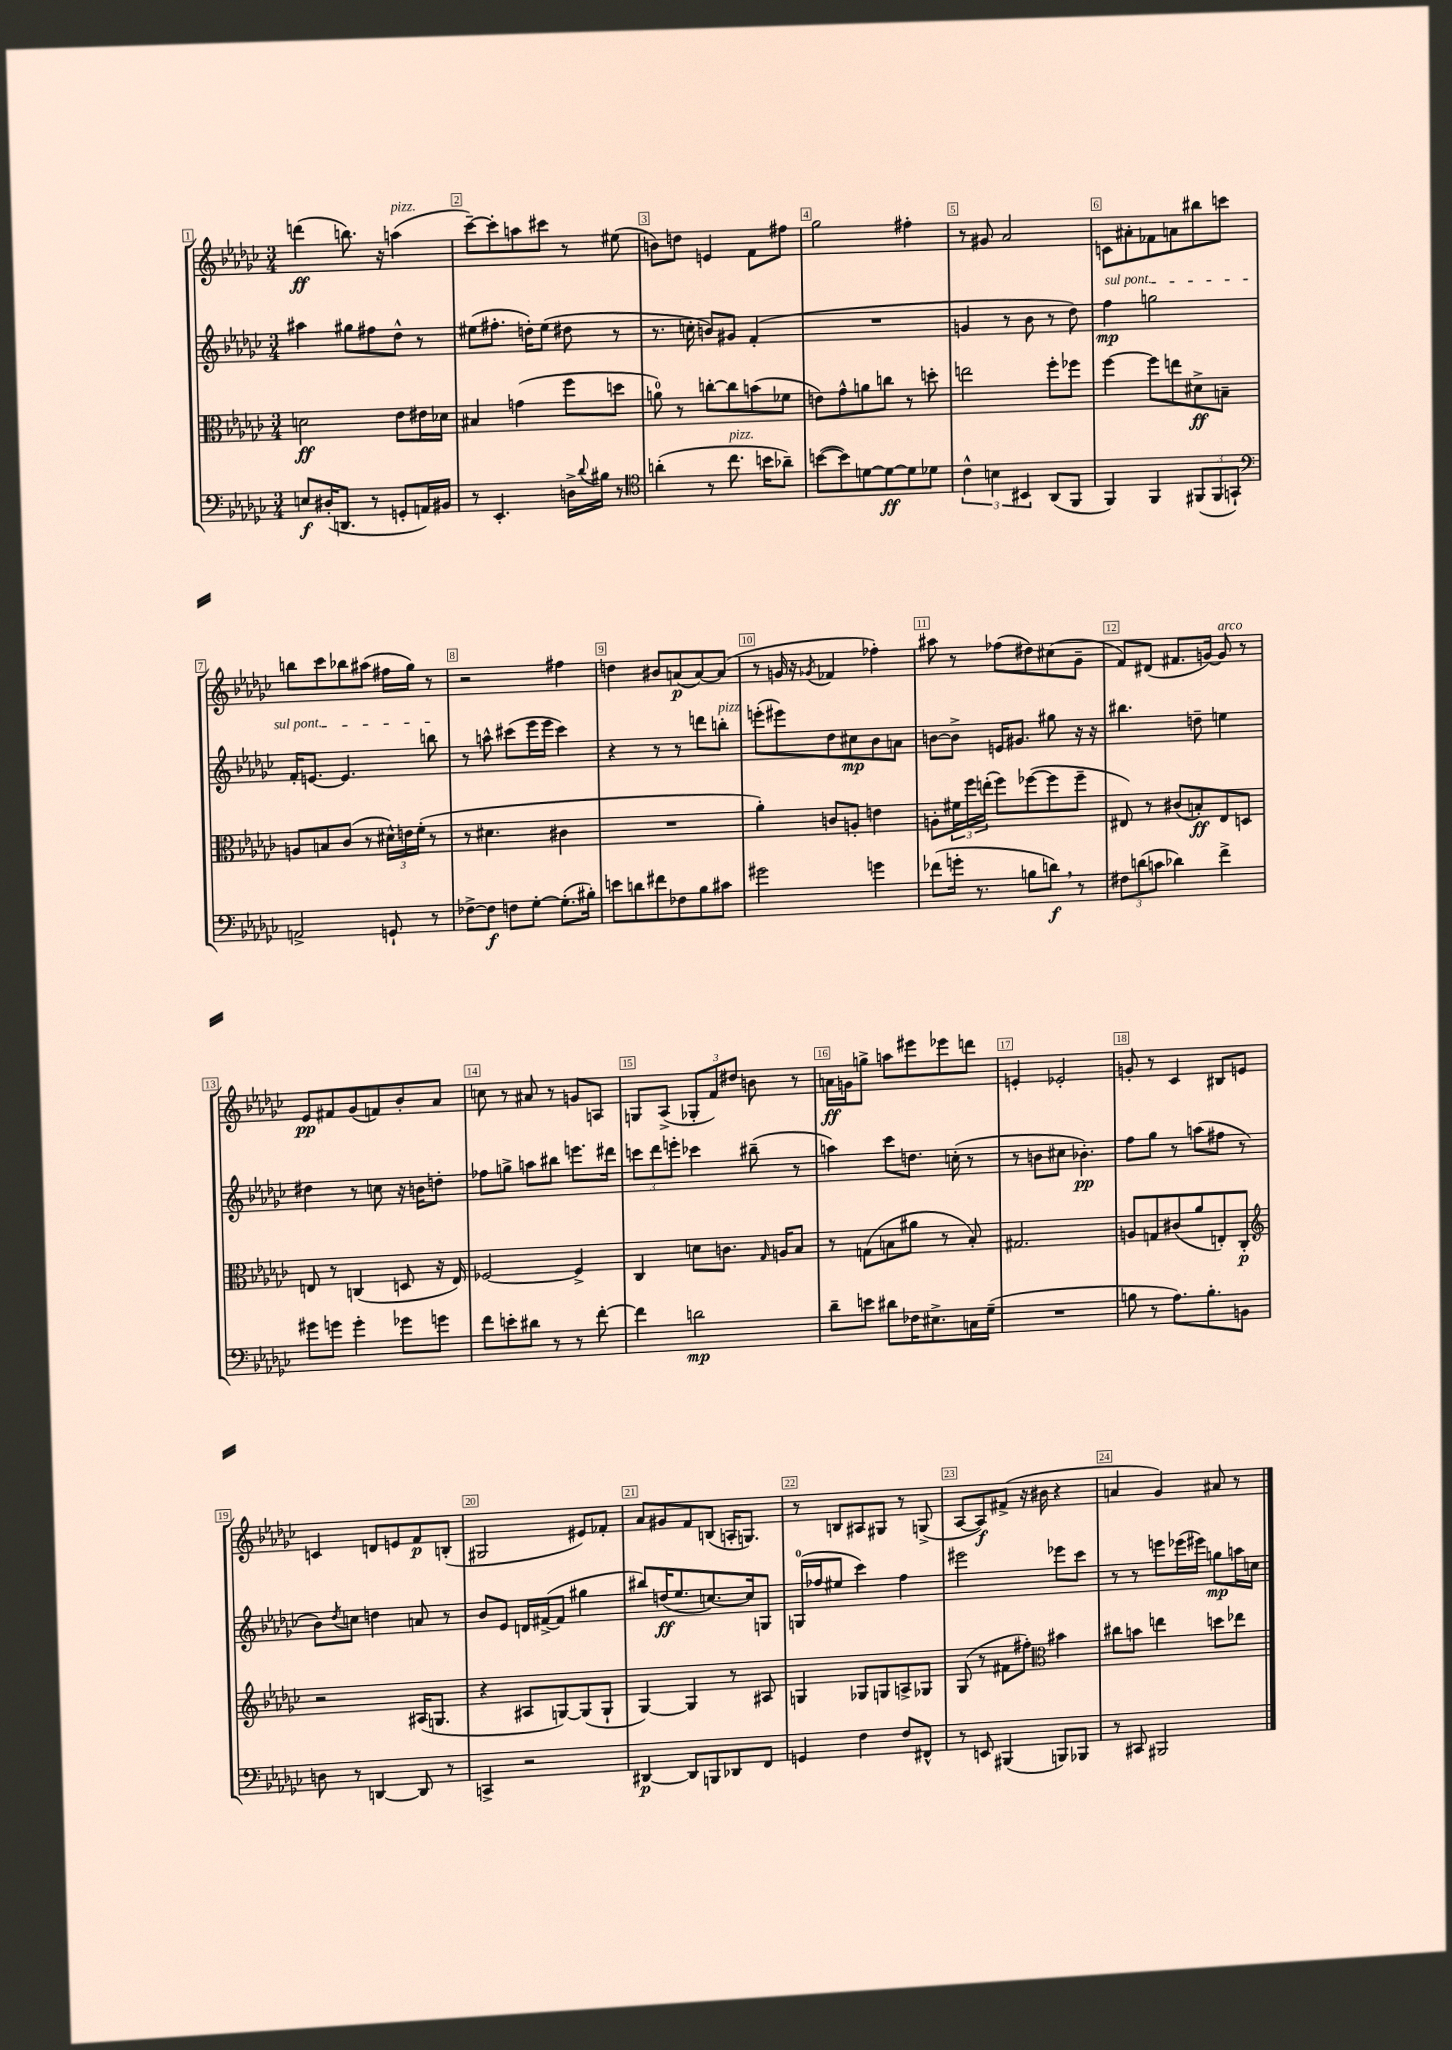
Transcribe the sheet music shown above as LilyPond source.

<<
\new StaffGroup <<
\new Staff = "s0" {
    \clef treble \key ges \major \numericTimeSignature \time 3/4
    d'''4\ff( b''8.) r16 a''4^\markup { \italic "pizz." }( |
    ces'''8~--) ces'''8-. a''8 cis'''8 r8 eis''8( |
    b'8) d''8 e'4 f'8 fis''8 |
    ges''2 fis''4-. |
    r8 gis'8 aes'2 |
    c'8 ais'8-. fes'8 a'8 bis''8 c'''8 |
    b''8 ces'''8 bes''8 ais''8( fis''16 ges''16) r8 |
    r2 fis''4 |
    d''4 bis'8 a'8\p( a'8~) a'8( |
    r8 g'16 r16 \acciaccatura { ges'8 } fes'4 fes''4-.) |
    ais''8 r8 fes''8( dis''8) cis''8( ges'8-- |
    f'8) dis'8( fis'8. g'16~) g'8^\markup { \italic "arco" } r8 |
    ees'8\pp fis'8 ges'8( f'8) bes'8-. aes'8 |
    c''8 r8 ais'8 r8 g'8 a8 |
    g8 aes8->( \tuplet 3/2 { ges8-. f'8) dis''8 } b'8 r8 |
    a'16\ff g'16 g''8-> a''8 eis'''8 ees'''8 d'''8 |
    e'4-. ees'2-. |
    g'8-. r8 ces'4 bis8 e'8 |
    c'4 d'8 e'8 f'8\p b8-.( |
    gis2 eis'8) fes'8-. |
    aes'8 gis'8 f'8 b8( a16-. g8.) |
    r8 b8 ais8 gis8 r8 g8->( |
    aes8~ aes8\f) fis'8->( r16 bis'16 r4 |
    a'4 ges'4) ais'8 r8 \bar "|." |
}
\new Staff = "s1" {
    \clef treble \key ges \major \numericTimeSignature \time 3/4
    ais''4 gis''8 fis''8 des''8-^ r8 |
    eis''8( fis''8.-. d''16-.) eis''8( dis''8 r8 |
    r8. c''16-. b'8) gis'8 f'4-.( |
    R2. |
    g'4 r8 bes'8 r8 des''8) |
    \once \override TextSpanner.bound-details.left.text = \markup { \italic "sul pont." } f''4\mp\startTextSpan g''2 |
    f'16-. e'8.~ e'4. b''8\stopTextSpan |
    r8 a''8-^ cis'''8( ees'''16 ees'''16 cis'''4) |
    r4 r8 r8 d'''8 b''8-.^\markup { \italic "pizz." } |
    e'''8-.( eis'''8) des''8 cis''8\mp bes'8 a'8 |
    b'8~ b'8-> e'16 gis'8. gis''8 r16 r16 |
    bis''4. d''8-- e''4 |
    dis''4 r8 c''8 r16 b'16 d''8-. |
    fes''8 g''8-> a''8 bis''8 e'''8. dis'''16 |
    \tuplet 3/2 { c'''8 des'''8 e'''8-. } ces'''4 bis''8--( r8 |
    a''4) ces'''8 d''8. c''16-.( r8 |
    r8 b'8 cis''8 bes'4.-.\pp) |
    f''8 ges''8 r8 a''8( fis''8 r8 |
    bes'8) \acciaccatura { des''8 } c''8 d''4 a'8 r8 |
    bes'8 ees'8 d'16 fis'16~->( fis'8 gis''4 |
    bis''8) d''16\ff( ees''8. c''8.~) c''16 g8 |
    g16-0( fes''16 eis''8 ces'''4) fes''4 |
    eis'''2 ees'''8 ces'''8 |
    r8 r8 e'''8 ees'''16( eis'''16) g''8\mp a''16 c''16 \bar "|." |
}
\new Staff = "s2" {
    \clef alto \key ges \major \numericTimeSignature \time 3/4
    d'2\ff ees'8 eis'16 des'16 |
    bis4 g'4( f''8 d''8 |
    a'8-0) r8 c''8~-. c''8 b'8( fes'8 |
    e'8) ges'8-^ a'8 c''8 r8 d''8-. |
    e''2 f''8-. fes''8 |
    f''4~ f''8 e''8 dis'8->\ff b8-- |
    a8 b8 ces'8( r8 \tuplet 3/2 { dis'16-^) e'16 f'16-.( } r8 |
    r8 dis'4. cis'4 |
    R2. |
    aes'4-.) c'8 a8-. e'4 |
    a8-. \tuplet 3/2 { fis'16 f''16 e''16-.( } f''8) fes''8~( fes''8 fes''8-- |
    eis8) r8 cis'8( b8-.\ff) eis8 d8 |
    e8 r8 c4( d8 r16 e16) |
    fes2~ fes4-> |
    ces4 d'8 c'8. \grace { ges16 } a16 bes8 |
    r8 g8( b8 ais'8 r8 b8-.) |
    gis2. |
    a8 g8 cis'8( aes'8 e8-.) ces8-.\p |
    \clef treble r2 ais16( g8. |
    r4 ais8 g8~) g8( g8-! |
    ges4~) ges4 r8 ais8 |
    g4 ges8 g8 a8-> ges8 |
    ges8( r8 fis'8 fis''8-.) \clef alto bis'4 |
    cis''8 b'8 e''4 d''8 ees''8 \bar "|." |
}
\new Staff = "s3" {
    \clef bass \key ges \major \numericTimeSignature \time 3/4
    e8\f dis16-.( d,8. r8 g,8-. a,16) bis,16 |
    r8 ees,4.-. d16-> \appoggiatura { des'8 } bis16 r8 |
    \clef tenor a'4-.( r8 ces''8.^\markup { \italic "pizz." } b'16 aes'8--) |
    b'8~( b'8) d'8~ d'8~\ff d'8 des'8 |
    \tuplet 3/2 { ces'4-^ b4 bis,4 } aes,8( f,8 |
    f,4) f,4 \tuplet 3/2 { fis,8( fis,8 g,8-!) } |
    \clef bass a,2-> g,8-! r8 |
    fes8~-> fes8\f f8 ges8~-. ges8.-.( bis16-.) |
    e'8 d'8 fis'8 fes8 bes8 cis'8 |
    gis'2 g'4 |
    fes'8( g'16-. r8. b8 d'8\f) \breathe r8 |
    \tuplet 3/2 { fis8 d'8( c'8 } des'4) f'4-> |
    gis'8 g'8 g'4-. ges'8 g'8 |
    f'8 e'8-. dis'8 r8 r8 f'8~-. |
    f'4 d'2\mp |
    des'8-- e'8 dis'8 fes16 eis8.-> c16 ges16--( |
    R2. |
    b8 r8 aes8.) b8.-. b,8 |
    d8 r8 d,4~ d,8 r8 |
    c,4-> r2 |
    dis,4~\p dis,8 b,,8 des,8 f,8 |
    g,4 f4 f8 fis,8-^ |
    r8 e,8 bis,,4( b,,8) bes,,8 |
    r8 cis,8 bis,,2 \bar "|." |
}
>>
>>
\layout { \context { \Score \override BarNumber.break-visibility = ##(#f #t #t) barNumberVisibility = #all-bar-numbers-visible \override BarNumber.stencil = #(make-stencil-boxer 0.1 0.3 ly:text-interface::print) } }
